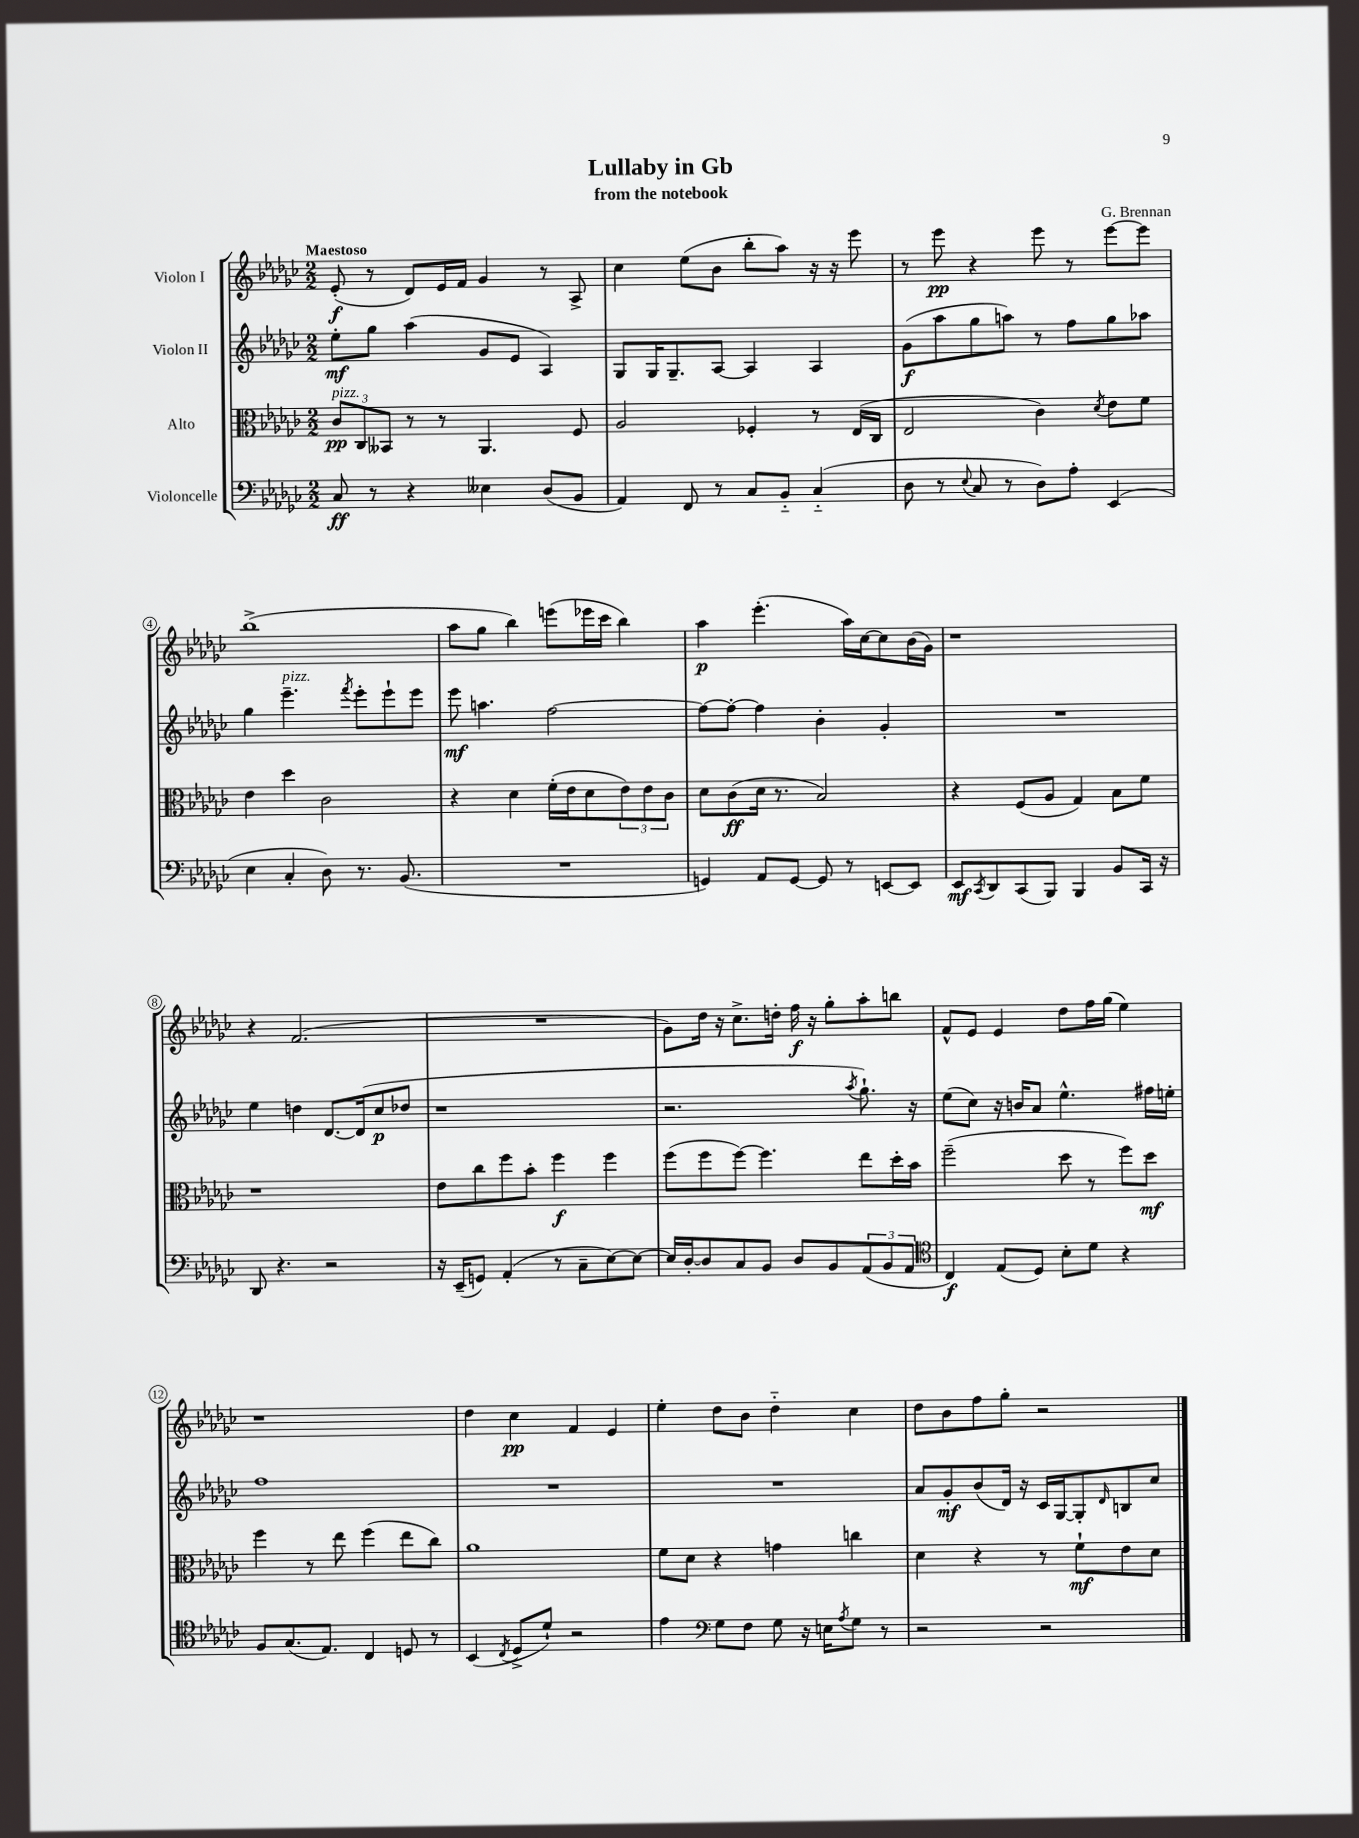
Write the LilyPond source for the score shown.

\header { title = "Lullaby in Gb" composer = "G. Brennan" subtitle = "from the notebook" }
<<
\new StaffGroup <<
\new Staff = "s0" \with { instrumentName = "Violon I" } {
    \clef treble \key ges \major \numericTimeSignature \time 2/2 \tempo "Maestoso"
    ees'8-.\f( r8 des'8) ees'16 f'16 ges'4 r8 aes8-> |
    ces''4 ees''8( bes'8 bes''8-. aes''8) r16 r16 ees'''8 |
    r8 ees'''8\pp r4 ees'''8 r8 ees'''8~ ees'''8 |
    bes''1->( |
    aes''8 ges''8 bes''4) e'''8( ees'''16 ces'''16 bes''4) |
    aes''4\p ees'''4.-.( aes''16) ces''16~ ces''8 bes'16( ges'16) |
    r1 |
    r4 f'2.( |
    R1 |
    ges'8) des''16 r16 ces''8.-> d''16-. f''16\f r16 ges''8-. aes''8-. b''8 |
    f'8-^ ees'8 ees'4 des''8 f''16 ges''16( ees''4) |
    r1 |
    des''4 ces''4\pp f'4 ees'4 |
    ees''4-. des''8 bes'8 des''4-_ ces''4 |
    des''8 bes'8 f''8 ges''8-. r2 \bar "|." |
}
\new Staff = "s1" \with { instrumentName = "Violon II" } {
    \clef treble \key ges \major \numericTimeSignature \time 2/2
    ees''8-.\mf ges''8 aes''4( ges'8 ees'8 aes4) |
    ges8 ges16 ges8.-- aes8~ aes4 aes4 |
    ges'8\f( aes''8 ges''8 a''8) r8 f''8 ges''8 aes''8 |
    ges''4 ees'''4.--^\markup { \italic "pizz." } \acciaccatura { f'''8 } ees'''8-. ees'''8-! ees'''8 |
    ees'''8\mf a''4. f''2~ |
    f''8~ f''8~-. f''4 bes'4-. ges'4-. |
    R1 |
    ees''4 d''4 des'8.~ des'16( ces''8\p des''8 |
    r1 |
    r2. \acciaccatura { aes''8 } ges''8.-!) r16 |
    ees''8( ces''8) r16 b'16 aes'8 ees''4.-^ fis''16 e''16-. |
    f''1 |
    R1 |
    R1 |
    aes'8 ges'8-.\mf bes'8( des'16) r16 ces'16 ges16~ ges8-. \grace { des'16 } b8 ces''8 \bar "|." |
}
\new Staff = "s2" \with { instrumentName = "Alto" } {
    \clef alto \key ges \major \numericTimeSignature \time 2/2
    \tuplet 3/2 { ces'8\pp^\markup { \italic "pizz." } ces8 beses,8 } r8 r8 aes,4. f8 |
    aes2 fes4-. r8 ees16( ces16 |
    ees2 ces'4) \acciaccatura { des'8 } ees'8 f'8 |
    ees'4 des''4 ces'2 |
    r4 des'4 f'16-.( ees'16 des'8 \tuplet 3/2 { ees'8) ees'8 ces'8 } |
    des'8 ces'8\ff( des'16 r8. bes2) |
    r4 f8( aes8 ges4) bes8 f'8 |
    r1 |
    ees'8 ces''8 f''8 bes'8-. f''4\f f''4 |
    f''8( f''8 f''8~) f''4. ees''8 des''16-. bes'16 |
    f''2--( des''8 r8 f''8) des''8\mf |
    f''4 r8 ees''8 f''4( ees''8 ces''8) |
    aes'1 |
    f'8 des'8 r4 g'4 c''4 |
    des'4 r4 r8 f'8-!\mf ees'8 des'8 \bar "|." |
}
\new Staff = "s3" \with { instrumentName = "Violoncelle" } {
    \clef bass \key ges \major \numericTimeSignature \time 2/2
    ces8\ff r8 r4 eeses4 des8( bes,8 |
    aes,4) f,8 r8 ces8 bes,8-_ ces4-_( |
    des8 r8 \appoggiatura { ees8 } ces8 r8 des8) aes8-. ees,4( |
    ees4 ces4-. des8) r8. bes,8.( |
    R1 |
    g,4) aes,8 g,8~ g,8 r8 e,8~ e,8 |
    ees,8\mf \acciaccatura { ces,8 } des,8 ces,8( bes,,8) bes,,4 bes,8 ces,16 r16 |
    des,8 r4. r2 |
    r16 ees,16--( g,8) aes,4-.( r8 ces8-- ees8~) ees8~ |
    ees16 des16~-. des8 ces8 bes,8 des8 bes,8 \tuplet 3/2 { aes,8( bes,8 aes,8 } |
    \clef tenor ces4\f) ees8( des8) bes8-. des'8 r4 |
    f8 ges8.( ees8.) ces4 d8 r8 |
    bes,4( \acciaccatura { ces8 } des8-> des'8-!) r2 |
    ees'4 \clef bass ges8 f8 ges8 r16 e16 \acciaccatura { aes8 } ges8 r8 |
    r2 r2 \bar "|." |
}
>>
>>
\layout { \context { \Score \override BarNumber.stencil = #(make-stencil-circler 0.1 0.3 ly:text-interface::print) } }
